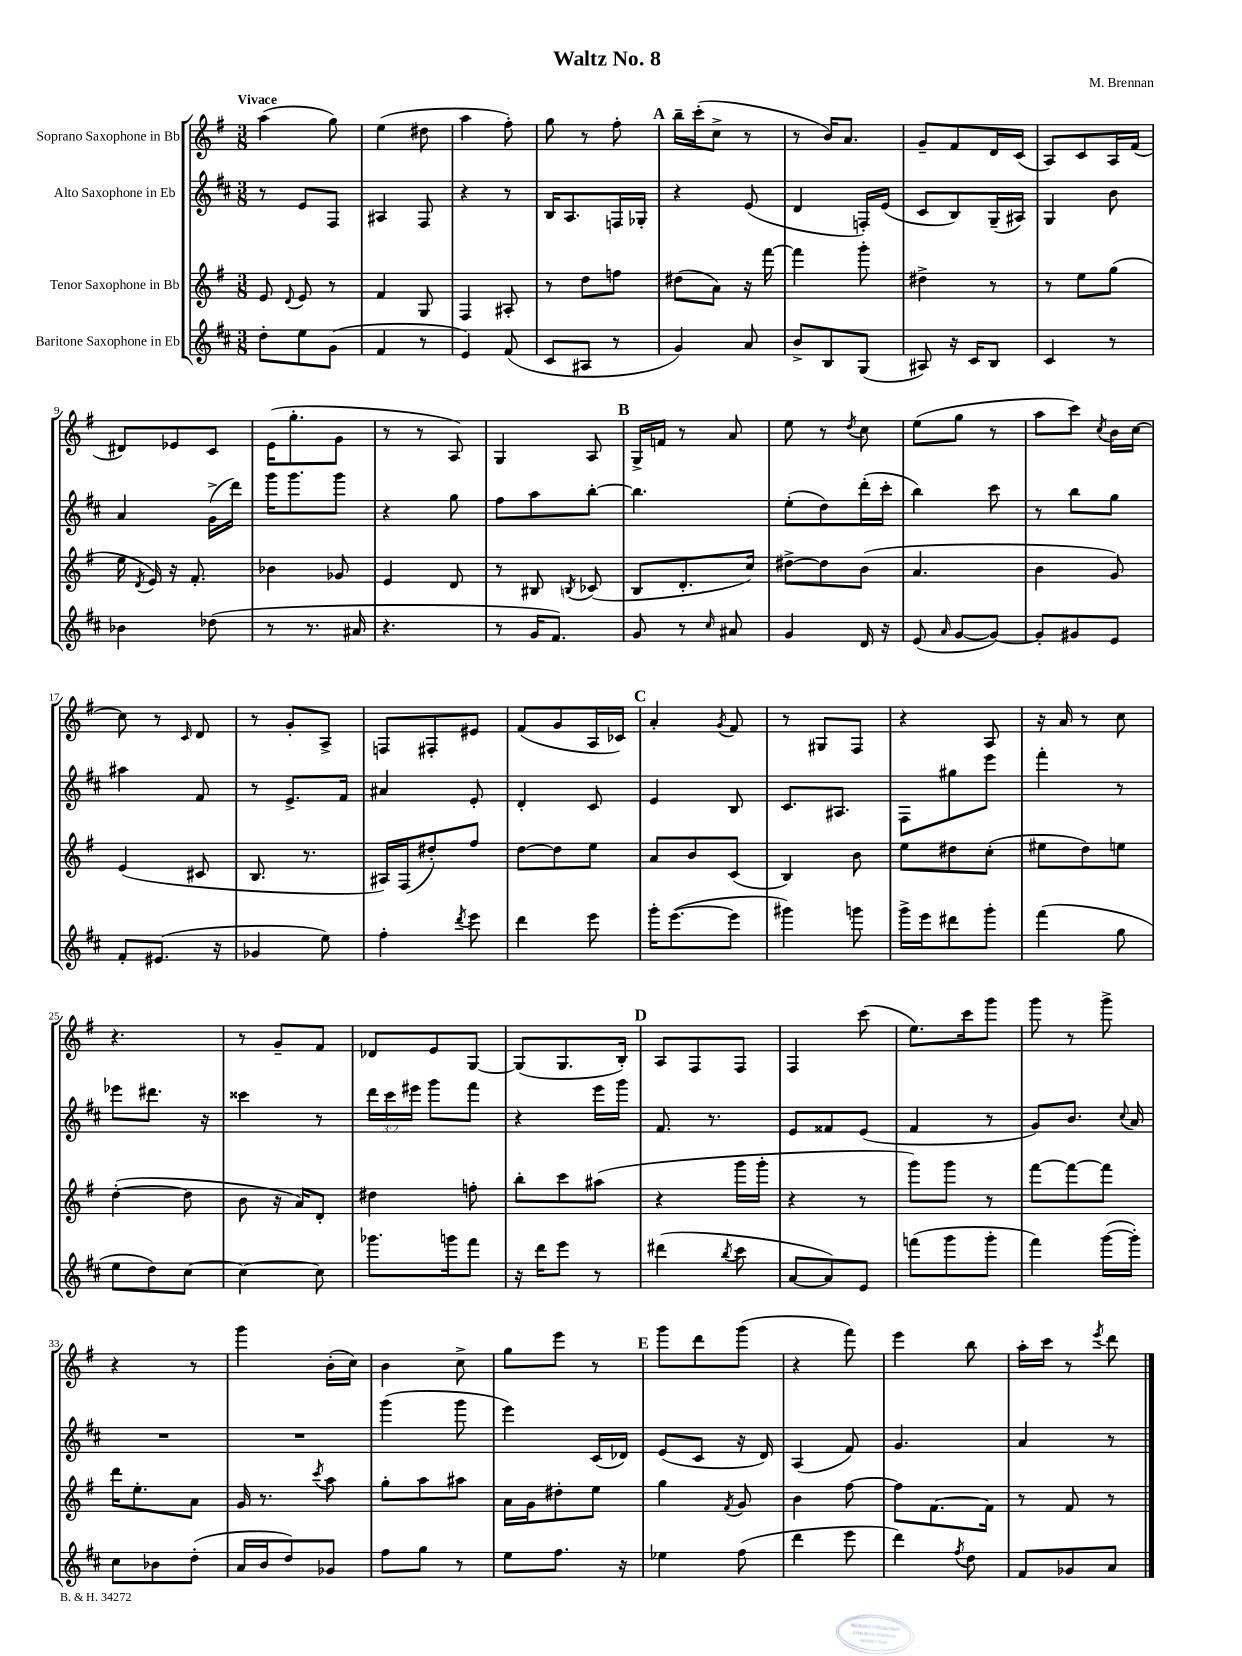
\header { title = "Waltz No. 8" composer = "M. Brennan" }
<<
\new StaffGroup <<
\new Staff = "s0" \with { instrumentName = "Soprano Saxophone in Bb" } {
    \clef treble \key g \major \numericTimeSignature \time 3/8 \tempo "Vivace"
    \autoBeamOff a''4( g''8) |
    e''4( dis''8 |
    a''4 fis''8-.) |
    g''8 r8 fis''8-. |
    \mark \markup { \bold "A" } b''16[-- c'''16-.( c''8]-> r8 |
    r8 b'16[) a'8.] |
    g'8[-- fis'8 d'16 c'16]( |
    a8[) c'8 a16 fis'16]( |
    dis'8[) ees'8 c'8] |
    e'16[( g''8.-. g'8] |
    r8 r8 a8) |
    g4 a8 |
    \mark \markup { \bold "B" } g16[-> f'16] r8 a'8 |
    e''8 r8 \acciaccatura { d''8 } c''8 |
    e''8[( g''8] r8 |
    a''8[ c'''8]) \acciaccatura { c''8 } b'16[ c''16]~ |
    c''8 r8 \grace { c'16 } d'8 |
    r8 g'8[-. a8]-> |
    f8[ fis8-. eis'8] |
    fis'8[( g'8 a16 ces'16]) |
    \mark \markup { \bold "C" } a'4-. \acciaccatura { g'8 } fis'8 |
    r8 gis8[ fis8] |
    r4 a8 |
    r16 a'16 r8 c''8 |
    r4. |
    r8 g'8[-- fis'8] |
    des'8[ e'8 g8]~ |
    g8[( g8. b16]-.) |
    \mark \markup { \bold "D" } a8[ fis8 fis8] |
    fis4 c'''8( |
    e''8.[) c'''16 g'''8] |
    g'''8 r8 g'''8-> |
    r4 r8 |
    g'''4 b'16[-.( c''16]) |
    b'4 c''8-> |
    g''8[ e'''8] r8 |
    \mark \markup { \bold "E" } g'''8[ d'''8 g'''8]( |
    r4 fis'''8) |
    e'''4 b''8 |
    a''16[-. c'''16] r8 \acciaccatura { e'''8 } d'''8 \bar "|." |
}
\new Staff = "s1" \with { instrumentName = "Alto Saxophone in Eb" } {
    \clef treble \key d \major \numericTimeSignature \time 3/8 \override Staff.TupletNumber.text = #tuplet-number::calc-fraction-text
    \autoBeamOff r8 e'8[ fis8] |
    ais4 fis8 |
    r4 r8 |
    b16[ a8. f16 ges16]-. |
    \mark \markup { \bold "A" } r4 e'8( |
    d'4 f16[-.) e'16]( |
    cis'8[ b8) g16--( ais16]) |
    g4 b'8 |
    a'4 g'16[->( d'''16]) |
    g'''16[ g'''8. g'''8] |
    r4 g''8 |
    fis''8[ a''8 b''8]~-. |
    \mark \markup { \bold "B" } b''4. |
    e''8[-.( d''8) d'''16-.( cis'''16]-. |
    b''4) cis'''8 |
    r8 b''8[ g''8] |
    ais''4 fis'8 |
    r8 e'8.[-> fis'16] |
    ais'4 e'8-. |
    d'4-. cis'8 |
    \mark \markup { \bold "C" } e'4 b8 |
    cis'8.[ ais8.] |
    fis8[ gis''8 e'''8] |
    fis'''4-. r8 |
    ees'''8[ dis'''8.] r16 |
    cisis'''4 r8 |
    \tuplet 3/2 { d'''16[ cis'''16 eis'''16] } g'''8[ fis'''8] |
    r4 e'''16[ g'''16] |
    \mark \markup { \bold "D" } fis'8. r8. |
    e'8[ fisis'8 e'8]( |
    fis'4 r8 |
    g'8[) b'8.] \appoggiatura { cis''8 } a'16 |
    R4. |
    R4. |
    g'''4( g'''8 |
    e'''4) cis'16[( des'16]) |
    \mark \markup { \bold "E" } e'8[( cis'8] r16 d'16) |
    a4( fis'8) |
    g'4. |
    a'4 r8 \bar "|." |
}
\new Staff = "s2" \with { instrumentName = "Tenor Saxophone in Bb" } {
    \clef treble \key g \major \numericTimeSignature \time 3/8
    \autoBeamOff e'8 \appoggiatura { d'8 } e'8 r8 |
    fis'4 g8 |
    fis4 ais8-. |
    r8 d''8[ f''8] |
    \mark \markup { \bold "A" } dis''8[( a'8]) r16 fis'''16~ |
    fis'''4 g'''8-. |
    dis''4-> r8 |
    r8 e''8[ g''8]( |
    e''16 \acciaccatura { d'8 } e'16) r16 fis'8.-. |
    bes'4 ges'8 |
    e'4 d'8 |
    r8 bis8 \acciaccatura { b8 } ces'8( |
    \mark \markup { \bold "B" } b8[ d'8.-. c''16]) |
    dis''8[~-> dis''8 b'8]( |
    a'4. |
    b'4 g'8) |
    e'4( cis'8 |
    b8. r8. |
    ais16[) fis16( dis''8-.) fis''8] |
    d''8[~ d''8 e''8] |
    \mark \markup { \bold "C" } a'8[ b'8 c'8]( |
    b4) b'8 |
    e''8[ dis''8 c''8]-.( |
    eis''8[ d''8) e''8] |
    d''4~-.( d''8 |
    b'8 r16 a'16[) d'8]-. |
    dis''4 f''8-. |
    b''8[-. c'''8 ais''8]( |
    \mark \markup { \bold "D" } r4 g'''16[ g'''16]-. |
    r4 r8 |
    g'''8[) g'''8] r8 |
    fis'''8[~ fis'''8~ fis'''8] |
    d'''16[ e''8.-. a'8] |
    g'16 r8. \acciaccatura { c'''8 } a''8 |
    g''8[-. a''8 ais''8] |
    a'16[ g'16 dis''8-. e''8] |
    \mark \markup { \bold "E" } g''4 \acciaccatura { fis'8 } g'8 |
    b'4 fis''8~ |
    fis''8[ fis'8.~ fis'16] |
    r8 fis'8 r8 \bar "|." |
}
\new Staff = "s3" \with { instrumentName = "Baritone Saxophone in Eb" } {
    \clef treble \key d \major \numericTimeSignature \time 3/8
    \autoBeamOff d''8[-. e''8 g'8]( |
    fis'4 r8 |
    e'4) fis'8( |
    cis'8[ ais8] r8 |
    \mark \markup { \bold "A" } g'4) a'8 |
    b'8[-> b8 g8]( |
    ais8) r16 cis'16[ b8] |
    cis'4 r8 |
    bes'4 des''8( |
    r8 r8. ais'16 |
    r4. |
    r8 g'16[ fis'8.]) |
    \mark \markup { \bold "B" } g'8 r8 \grace { cis''16 } ais'8 |
    g'4 d'16 r16 |
    e'8( \grace { a'16 } g'8[~ g'8]~) |
    g'8[-. gis'8 e'8] |
    fis'8[-. eis'8.]( r16 |
    ges'4 e''8) |
    fis''4-. \acciaccatura { d'''8 } e'''8 |
    d'''4 e'''8 |
    \mark \markup { \bold "C" } g'''16[-. e'''8.~( e'''8] |
    gis'''4) g'''8 |
    g'''16[-> e'''16 dis'''8 g'''8]-. |
    fis'''4( g''8 |
    e''8[ d''8) cis''8]~ |
    cis''4~ cis''8 |
    ges'''8.[ g'''16 fis'''8] |
    r16 d'''16[ e'''8] r8 |
    \mark \markup { \bold "D" } dis'''4( \acciaccatura { b''8 } cis'''8 |
    a'8[~ a'8) e'8] |
    f'''8[( g'''8 g'''8]-. |
    fis'''4) g'''16[~( g'''16]-.) |
    cis''8[ bes'8 d''8]-.( |
    a'16[ b'16 d''8) ges'8] |
    fis''8[ g''8] r8 |
    e''8[ fis''8.] r16 |
    \mark \markup { \bold "E" } ees''4 fis''8( |
    d'''4 e'''8 |
    d'''4) \acciaccatura { fis''8 } d''8 |
    fis'8[ ges'8 a'8] \bar "|." |
}
>>
>>
